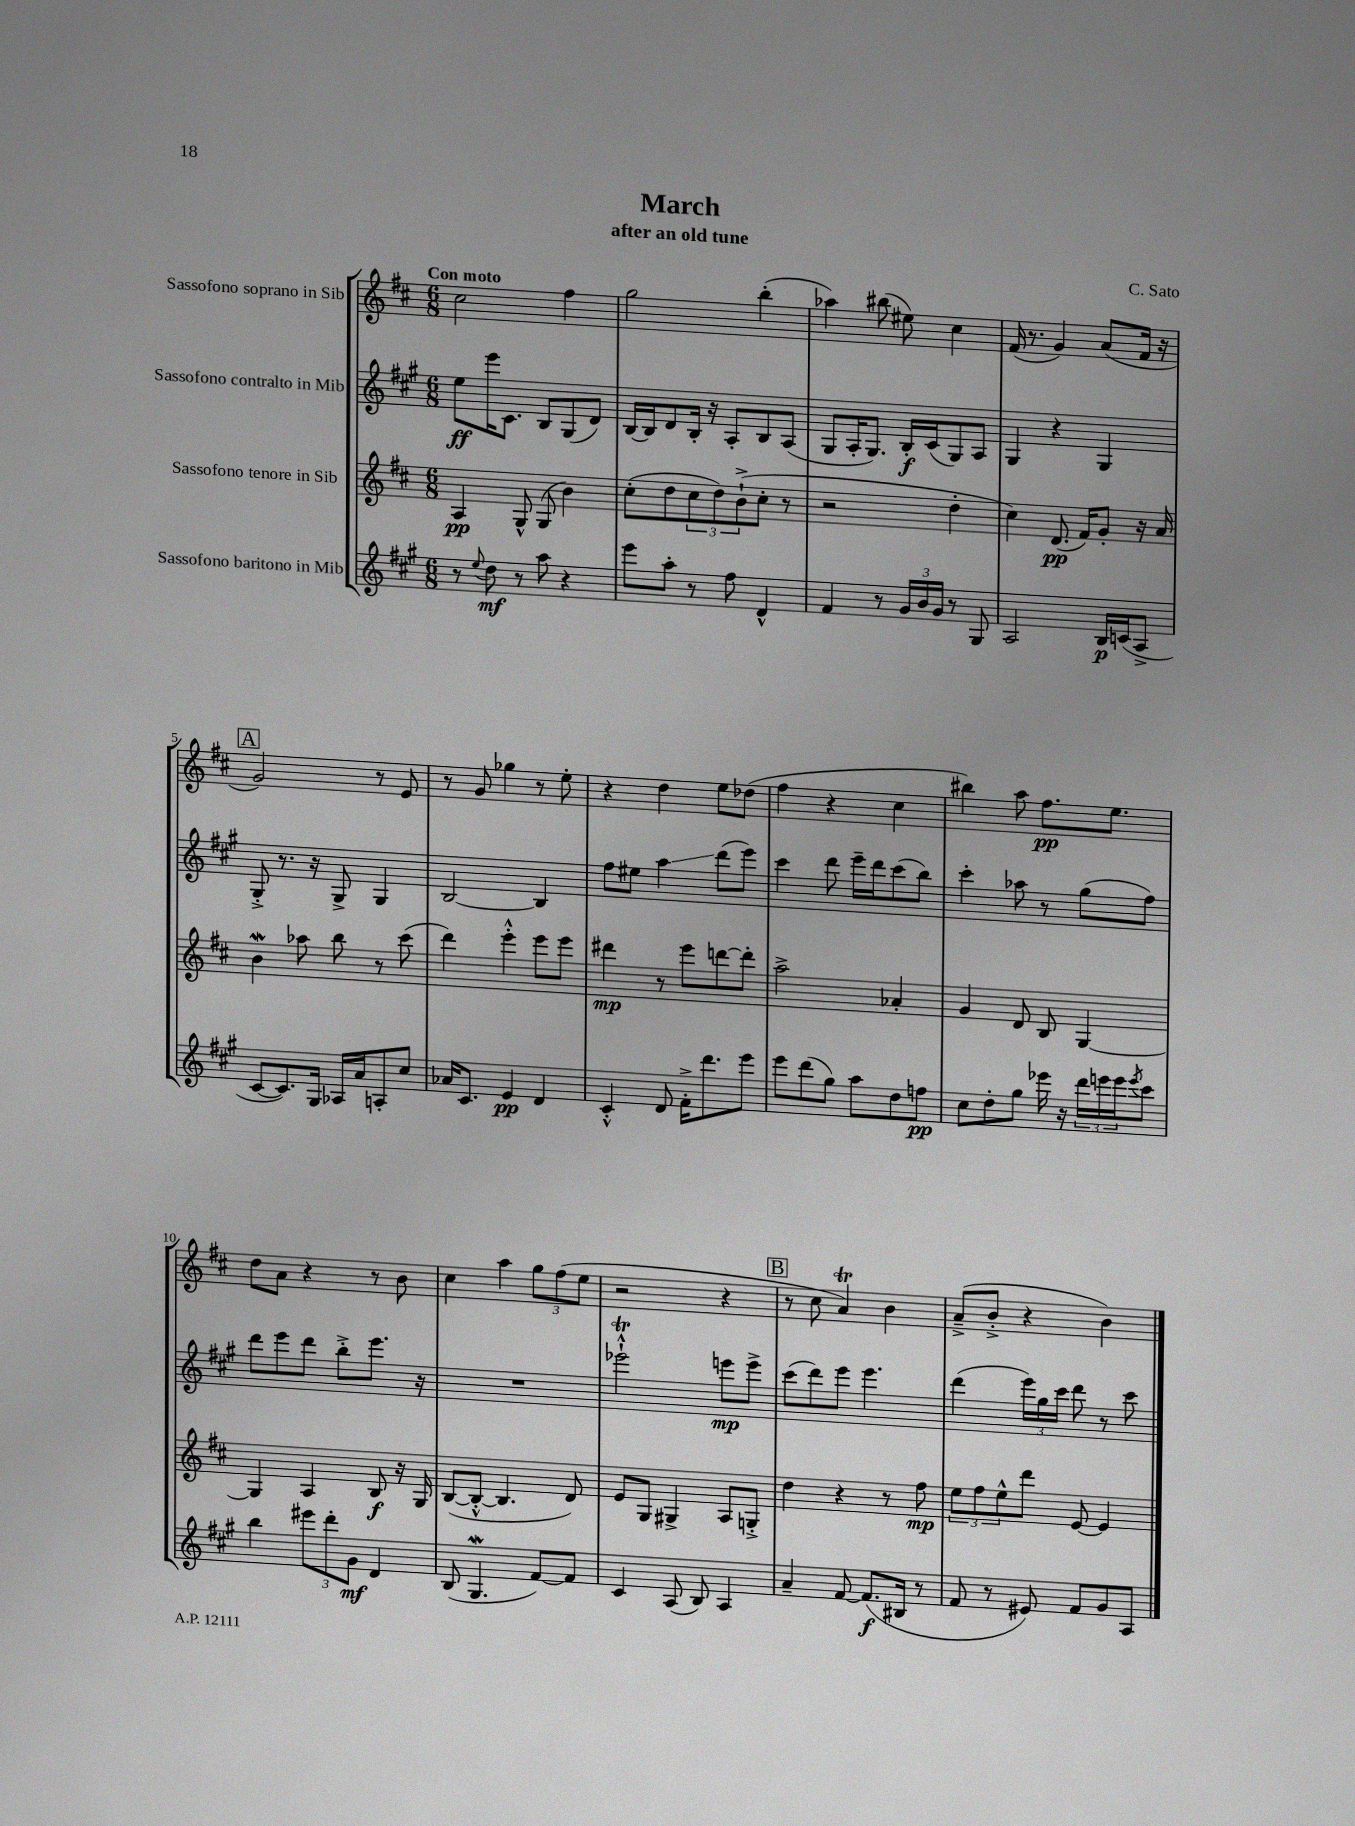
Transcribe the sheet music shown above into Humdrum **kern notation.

**kern	**kern	**kern	**kern
*staff4	*staff3	*staff2	*staff1
*clefG2	*clefG2	*clefG2	*clefG2
*k[f#c#g#]	*k[f#c#]	*k[f#c#g#]	*k[f#c#]
*M6/8	*M6/8	*M6/8	*M6/8
8r	4A	8ee	2cc#
8qqee	.	.	.
8dd	.	16eee	.
.	.	8.c#	.
8r	8G^^	.	.
8aa	(8G	8B	.
4r	4b)	(8G#	4ff#
.	.	8d)	.
=	=	=	=
8eee	(8cc#'	[16B	2gg
.	.	16B]	.
8aa'	8dd	8d	.
8r	12cc#	16B'	.
.	.	16r	.
.	12dd)	.	.
8ff#	.	8A'	.
.	(12b`^	.	.
4d^^	8cc#'	8B	(4bb'
.	8r	(8A	.
=	=	=	=
4f#	2r	8G#	4aa-)
.	.	16A'	.
.	.	8.G#)	.
8r	.	.	(8bb#
24g#	.	16B'	8ee#)
24b	.	.	.
.	.	(16c#	.
24g#	.	.	.
8r	4dd'	8G#)	4cc#
8G#	.	8A	.
=	=	=	=
2A	4cc#)	4G#	(16f#
.	.	.	8.r
.	(8.d	4r	4g)
.	16f#)	.	.
16B	8g'	4G#	(8a
(16c	.	.	.
8A^	16r	.	16f#
.	16a	.	16r
=	=	=	=
[8c#	4b	8G#'^	2g)
8.c#])	.	8.r	.
.	8aa-	.	.
16G#	.	16r	.
16A-	8bb	8G#^	.
16a	.	.	.
8A'	8r	4G#	8r
8cc#	(8ccc#	.	8e
=	=	=	=
16a-	4ddd)	[2B	8r
8.c#	.	.	.
.	.	.	8g
4e	4eee'^^	.	4gg-
4d	8eee	4B]	8r
.	8eee	.	8ee'
=	=	=	=
4c#'^^	4ddd#	8ff#	4r
.	.	8ee#	.
8d	8r	4aa	4dd
16f#'^	8eee	.	.
8.ddd	.	.	.
.	[8ddd	(8ddd	8ee
8eee	8ddd']	8eee)	(8dd-
=	=	=	=
8eee	2aa^	4ccc#	4ff#
(8ddd	.	.	.
8gg#)	.	8ddd	4r
8aa	.	16eee~	.
.	.	16ddd	.
8dd	4a-'	(8ccc#	4cc#
8ff	.	8bb)	.
=	=	=	=
8cc#	4g	4ccc#'	4bb#)
8dd'	.	.	.
8gg#	8d	8aa-	8aa
16eee-	8B	8r	8.ff#
16r	.	.	.
24ddd	[4G	(8gg#	.
24eee	.	.	.
.	.	.	8.ee
24eee	.	.	.
8qeee	.	.	.
8ccc#	.	8ff#)	.
=	=	=	=
4bb	4G]	8ddd	8dd
.	.	8eee	8a
12eee#	4A	8ddd	4r
12ddd'	.	.	.
.	.	8bb'^	.
12g#	.	.	.
4d	8B	8.eee	8r
.	16r	.	8b
.	16G	16r	.
=	=	=	=
(8B	([8B	2.r	4cc#
4.G#	8B'^^_	.	.
.	4.B]	.	4aa
[8f#)	.	.	12gg
.	.	.	(12ff#
8f#]	8d)	.	.
.	.	.	12ee
=	=	=	=
4c#	8e	2eee-`^^	2r
.	8G	.	.
(8A	4G#^	.	.
8B)	.	.	.
4A	8A	8eee	4r
.	8G'^	8eee^	.
=	=	=	=
4a~	4dd	(8ccc#	8r
.	.	8ddd)	8cc#
[8f#	4r	8eee	4a)
(8.f#]	.	4.eee	.
.	8r	.	4b
16B#	.	.	.
8r	8ff#	.	.
=	=	=	=
8f#	12ee	(4ddd	(8a~^
.	12ff#	.	.
8r	.	.	8b'^
.	12ee^^	.	.
8e#)	8ddd	24eee)	4r
.	.	24gg#	.
.	.	24ccc#	.
8f#	[8e	8ddd	.
8g#	4e]	8r	4b)
8A	.	8ccc#	.
==	==	==	==
*-	*-	*-	*-
